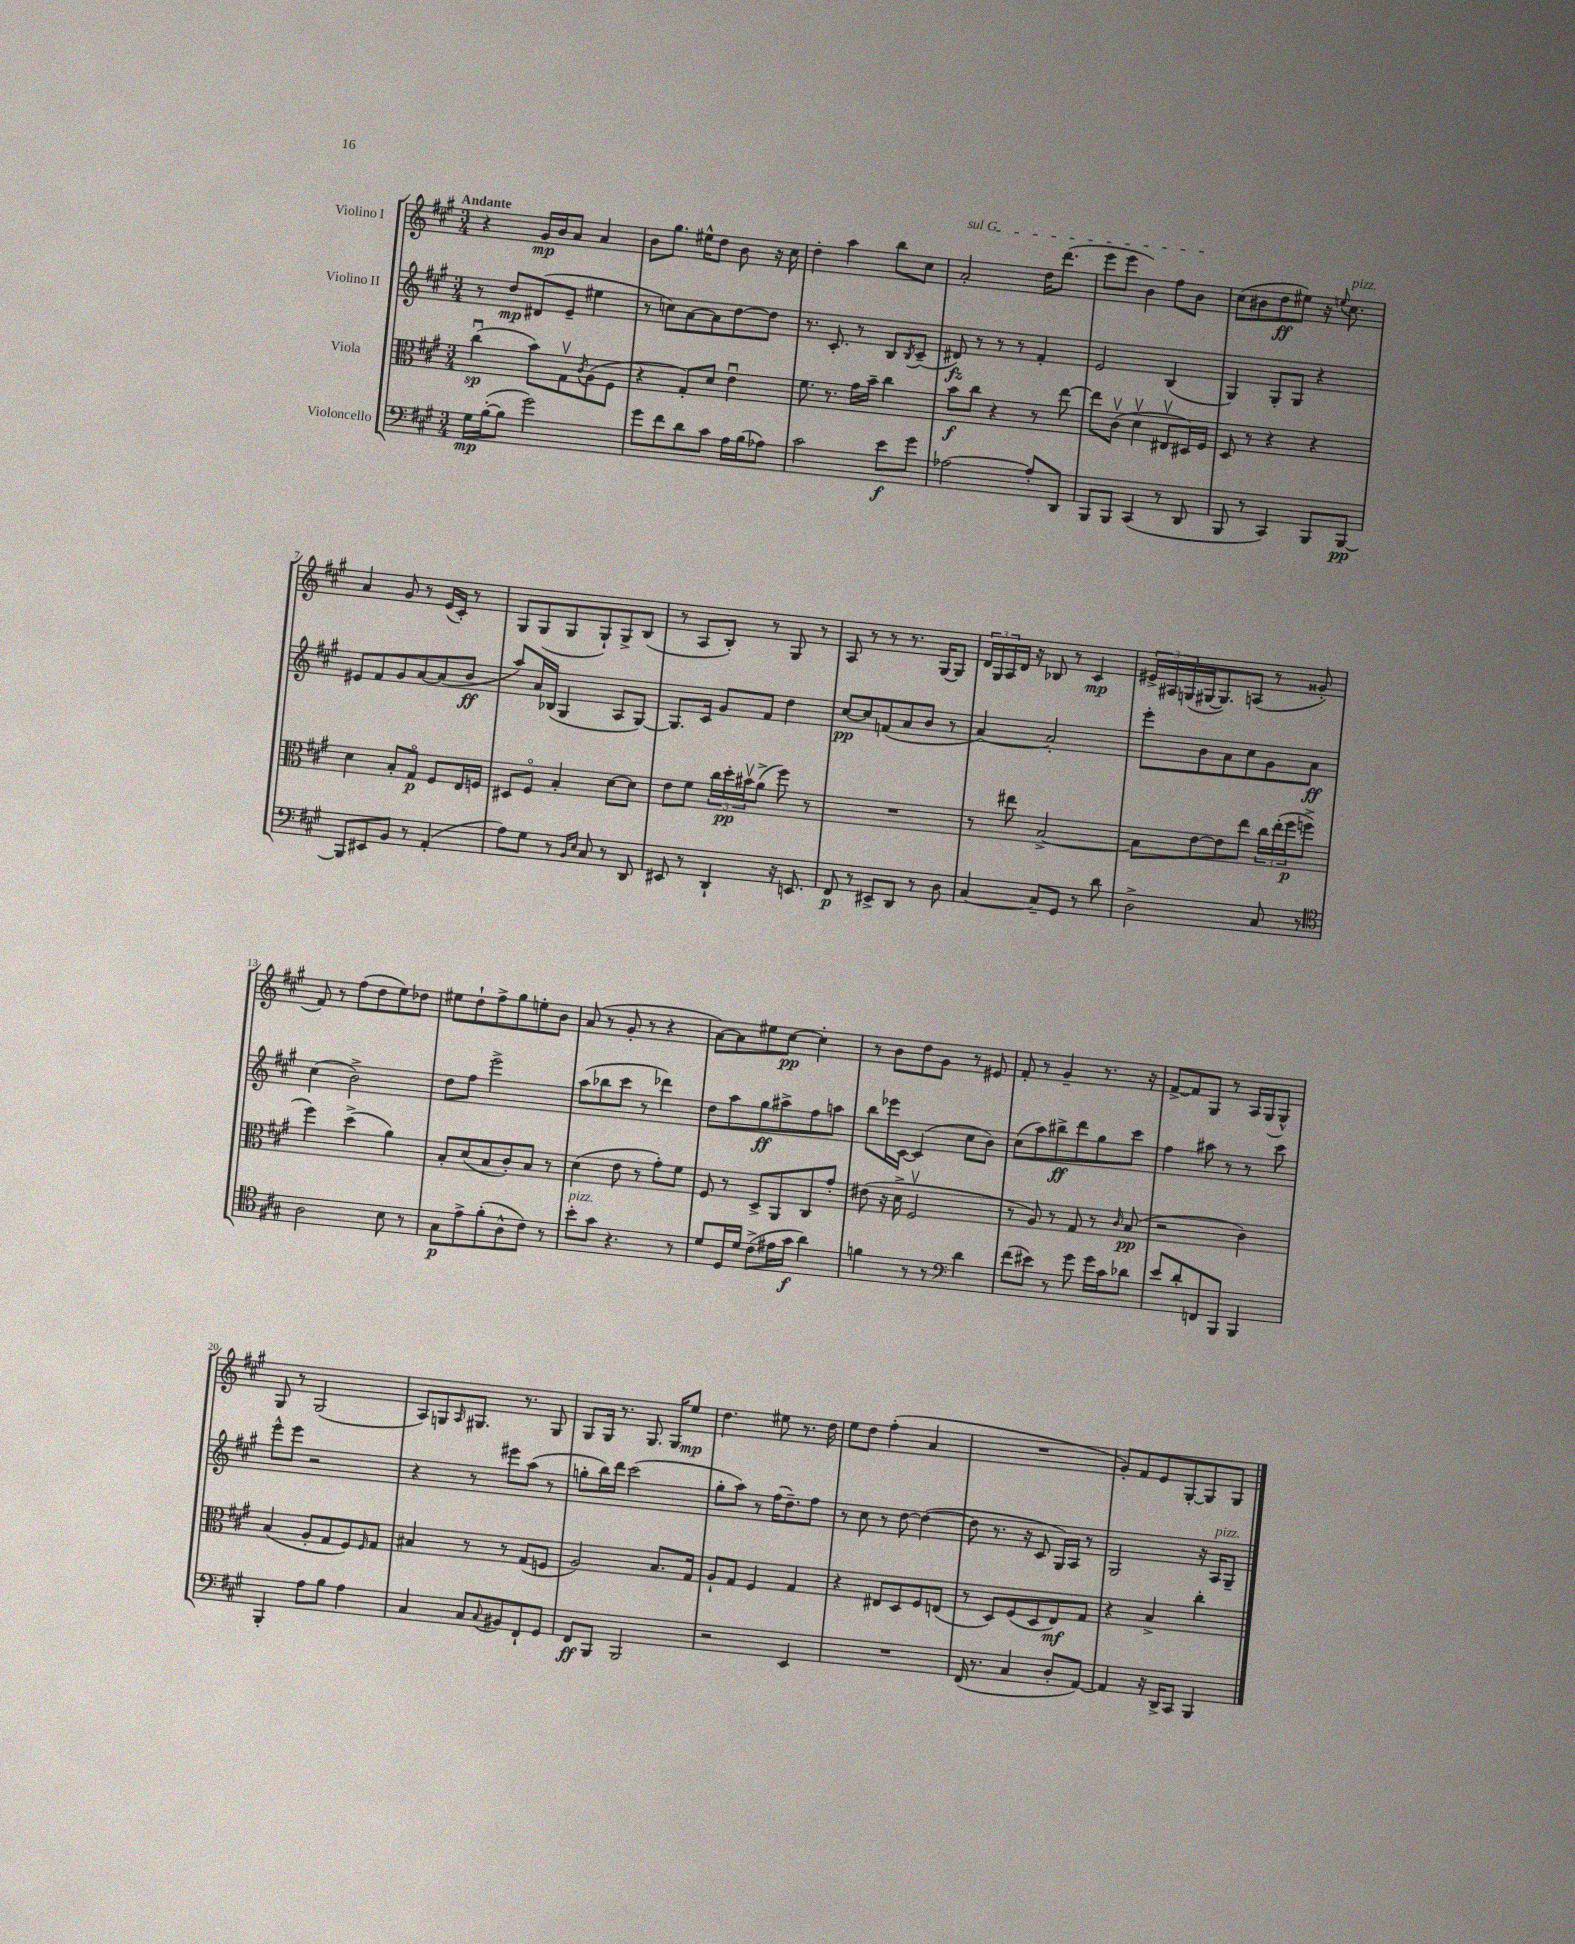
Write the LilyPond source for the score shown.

<<
\new StaffGroup <<
\new Staff = "s0" \with { instrumentName = "Violino I" } {
    \clef treble \key a \major \numericTimeSignature \time 3/4 \tempo "Andante"
    r4 gis'16\mp b'16 a'8 a'4 |
    b'8 gis''8. eis''16-^ d''8 b'8 r16 cis''16 |
    d''4-. a''4 b''8 cis''8 |
    \once \override TextSpanner.bound-details.left.text = \markup { \italic "sul G" } a'2-.\startTextSpan d''16 d'''8.( |
    e'''8 e'''8 b'4) fis''8 b'8\stopTextSpan |
    cis''8( bis'8 d''8\ff eis''8) r16 \appoggiatura { e''8 } cis''8.^\markup { \italic "pizz." } |
    a'4 gis'8 r8 e'16( cis'16-.) r8 |
    gis8 gis8( gis8 gis8-!) gis8-> b8( |
    r8 a8 b8-.) r8 gis8 r8 |
    a8 r8 r8 r8. gis16~ gis8 |
    \tuplet 3/2 { d'16 gis16 a16 } d'16 r16 bes8 r8 cis'4\mp |
    \tuplet 3/2 { eis'16-> ais16 g16( } gis16~ gis8.) a8( r8 gisis'8-. |
    fis'8) r8 fis''8( d''8 e''8) des''8 |
    eis''8 d''8-! fis''8-> gis''8 e''8-. b'8 |
    a'8( r8 gis'8-. r8 r4 |
    a'8~) a'8 eis''8 cis''8~\pp cis''4-. |
    r8 b'8 d''8 gis'8 r8 eis'8 |
    fis'8-. r8 gis'4-- r8. r16 |
    fis'8~-> fis'8 gis8 r8 a16 gis16( gis8-^) |
    gis8 r8 gis2( |
    a8) g8 \grace { a16 } gis8. r8. gis8 |
    gis8 gis16 r8. gis8. gis16 e''8\mp |
    d''4. eis''8 r8. d''16 |
    e''8 d''8 fis''4-.( a'4 |
    R2. |
    gis'8-.) fis'8 e'8 gis8~-. gis8 gis8 \bar "|." |
}
\new Staff = "s1" \with { instrumentName = "Violino II" } {
    \clef treble \key a \major \numericTimeSignature \time 3/4
    r8 d''8\mp dis'8( e'8-- eis''4 |
    r8 c''8) a'8~ a'8 d''8~ d''8 |
    r8. cis'8.-. r8 b8 \acciaccatura { b8 } cis'8--( |
    dis'8\fz) r8 r8 r8 fis'4-. |
    e'2 b4( |
    gis4) gis8-. gis8 r4 |
    eis'8 fis'8 gis'8 a'8~ a'8( b'8\ff |
    a''8) a'16 bes16( gis4 a8 gis8~) |
    gis8. cis'16 gis'8 fis'8 d''4 |
    cis''8~\pp cis''8 f'8( a'8 b'8 r8 |
    a'4~) a'2-. |
    e'''8-. b'8 a'8 cis''8 gis'8 a'8\ff |
    cis''4( b'2->) |
    d''8 fis''8 e'''2-> |
    a''8( bes''8 cis'''8 r8 des'''4) |
    d''8 a''8 gis''8\ff ais''8-> fis''8 a''8 |
    b''8 ees'''16 cis'16~ cis'4( cis''8 b'8) |
    cis''8( a''8) bis''8->\ff d'''8 gis''8 cis'''8 |
    fis''4 ais''8 r8 r8 cis'''8 |
    e'''8-^ e'''8 r2 |
    r4 r8 eis'''8 a''8( r8 |
    g''8-. b''16) d'''16 cis'''2( |
    gis''8-. a''8) r8 fis''16( d''8.--) fis''8 |
    r8 cis''8 r8 d''8~ d''4~( |
    d''8 r8. r16 cis'8 gis16) a16 r8 |
    gis2 r16 a16^\markup { \italic "pizz." } gis8-- \bar "|." |
}
\new Staff = "s2" \with { instrumentName = "Viola" } {
    \clef alto \key a \major \numericTimeSignature \time 3/4
    cis''4\downbow\sp( b'8) gis8\upbow \acciaccatura { cis'8 } a8( fis8 |
    r4 gis8-.) d'8 e'4\downbow |
    fis'8. r8. gis'16 b'16-- cis''4 |
    b'8\f cis''8 r4 r8 e''8~ |
    e''8 cis'8\upbow( d'4\upbow eis8\upbow dis16) fis16 |
    d8 r8 r4 r4 |
    d'4 b8-. gis8\flageolet\p fis8 e16 f16 |
    dis8 fis8\flageolet b4-. d'8~ d'8 |
    e'8 fis'8 \tuplet 3/2 { cis''16 d''16-.\pp bis'16\upbow } a'8->( fis''8) r8 |
    R2. |
    r8 eis''8 b2~-> |
    b8 e'8~ e'8 e''8 \tuplet 3/2 { cis''16 e''16-.( fis''16\p } f''8-> |
    fis''4) d''4->( a'4) |
    b8-. d'8( b8 cis'8-.) b8 r8 |
    d'4( e'8 r8 gis'8-.) fis'8 |
    fis8 r8 d8-> a,8 cis8 gis'8-. |
    eis'8( r16 d'16-> fis2\upbow |
    r8 a8) r8 gis8 r8 \grace { cis'16 } b8\pp( |
    r2 cis'4) |
    b4( a8-. gis8 fis8) \grace { fis16 } gis8 |
    bis4 r8 r8 gis8( f8 |
    a2) b8. gis16 |
    a8-! gis8 fis4 gis4 |
    r4 eis8 d8 fis8 e8( |
    r8 d8) fis8( d8 e8\mf) gis8 |
    r4 b4-> cis''4-. \bar "|." |
}
\new Staff = "s3" \with { instrumentName = "Violoncello" } {
    \clef bass \key a \major \numericTimeSignature \time 3/4
    gis16\mp b16~-.( b8 gis'2) |
    gis'8 fis'8 d'8 cis'8 a16 b16( aes8) |
    cis'2 e'8\f gis'8 |
    aes2~ aes8-. d,8 |
    b,,8 b,,8 cis,4( r8 d,8 |
    b,,8 r8 cis,4) b,,8 b,,8~\pp |
    b,,8 eis,8 b,8 r8 a,4-.( |
    a8) gis8 r8 \grace { b,16 e16 } cis8 r8 d,8 |
    eis,8 r8 d,4-! r16 e,8. |
    fis,8\p r8 eis,8-> d,8 r8 d8 |
    cis4~ cis8-- gis,8 r8 d'8 |
    d2-> cis8 r8 |
    \clef tenor a2 b8 r8 |
    gis8\p e'8-> fis'8-.( a8-^ cis'8) r8 |
    b'8-.^\markup { \italic "pizz." } gis'8 r4. r8 |
    d'8 d16 d'16 cis'8->( eis'16 gis'16\f a'4) |
    f'4 r8 r8 \clef bass d'4 |
    fis'8( eis'8) r8 gis'8 gis'16 cis'16 des'8 |
    e'8 d'8-. f,8 b,,8 b,,4 |
    b,,4-. a8 b8 a4 |
    cis4 cis8 \appoggiatura { cis8 } bis,8 fis,8-! gis,8 |
    fis,8\ff b,,8 b,,2 |
    r2 e,4 |
    R2. |
    fis,16( r8. cis4 d8-. a,8~) |
    a,4 r16 d,16-> cis,8 b,,4 \bar "|." |
}
>>
>>
